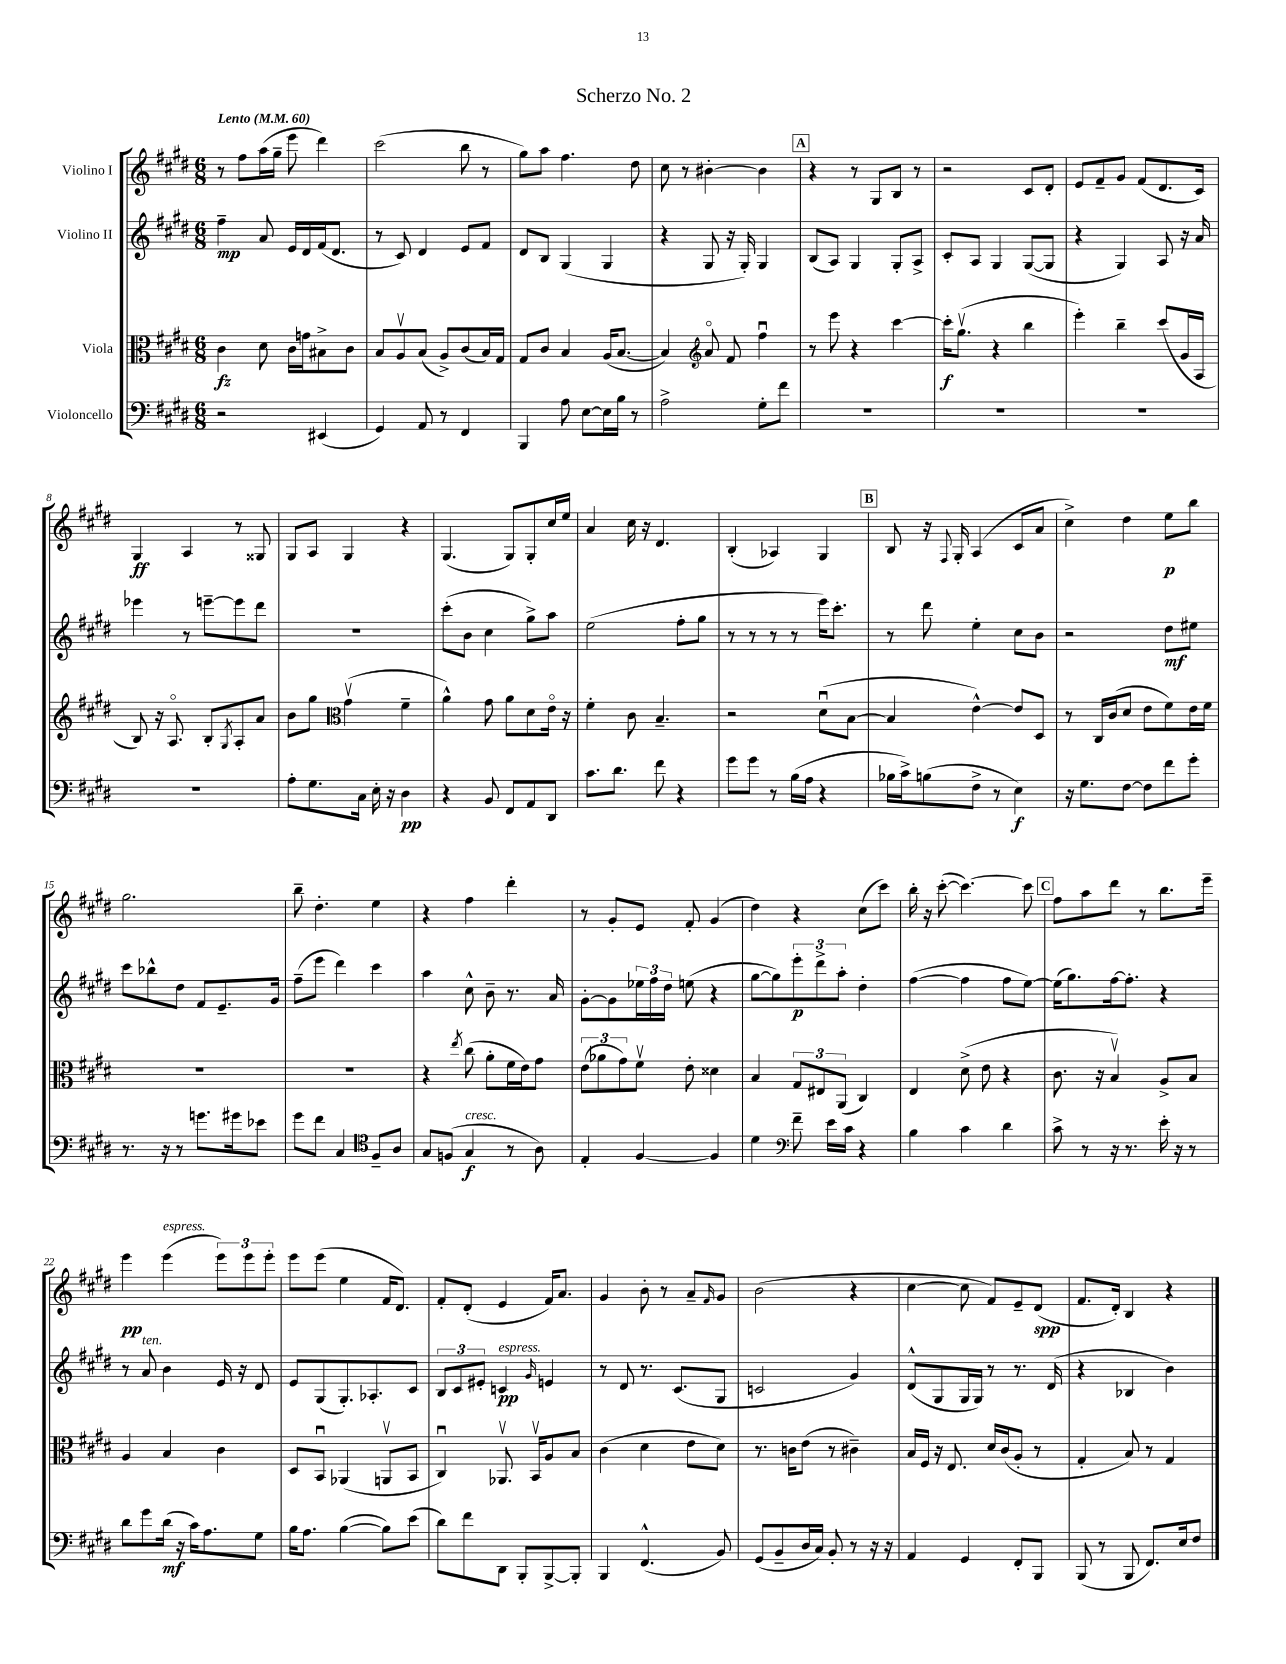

**kern	**kern	**kern	**kern
*staff4	*staff3	*staff2	*staff1
*clefF4	*clefC3	*clefG2	*clefG2
*k[f#c#g#d#]	*k[f#c#g#d#]	*k[f#c#g#d#]	*k[f#c#g#d#]
*M6/8	*M6/8	*M6/8	*M6/8
*MM60	*MM60	*MM60	*MM60
2r	4c#	4ff#~	8r
.	.	.	8ff#
.	8d#	8a	(16aa
.	.	.	16gg#~
.	16c#	16e	8eee
.	16g	16d#	.
(4EE#	8B#^	(16f#	4ddd#)
.	.	8.d#	.
.	8c#	.	.
=	=	=	=
4GG#)	8B	8r	(2ccc#
.	8Av	8c#)	.
8AA	(8B	4d#	.
8r	8A^)	.	.
4FF#	(8c#	8e	8bb
.	16B)	8f#	8r
.	16G#	.	.
=	=	=	=
4BBB	8G#	8d#	8gg#)
.	8c#	8B	8aa
8A	4B	(4G#	4.ff#
[8E	.	.	.
16E]	(16A	4G#	.
16B	[8.B	.	.
8r	.	.	8dd#
=	=	=	=
2A^	4B])	4r	8cc#
.	.	.	8r
*	*clefG2	*	*
.	8ao	8G#	[4b#'
.	8f#	16r	.
.	.	16G#')	.
8G#'	4ff#u	4G#	4b#]
8f#	.	.	.
=	=	=	=
2.r	8r	(8B	4r
.	8eee	8A)	.
.	4r	4G#	8r
.	.	.	8G#
.	[4ccc#	8G#'	8B
.	.	8A^	8r
=	=	=	=
2.r	16ccc#']	8c#'	2r
.	(8.gg#v	.	.
.	.	8A	.
.	4r	4G#	.
.	4bb	([8G#	8c#
.	.	8G#]	8d#'
=	=	=	=
2.r	4eee')	4r	8e
.	.	.	8f#~
.	4bb~	4G#)	8g#
.	.	.	(8f#
.	(8ccc#	8A	8.d#
.	16g#	16r	.
.	16A	16a	16c#)
=	=	=	=
2.r	8B)	4eee-	4G#
.	16r	.	.
.	8.Ao	.	.
.	.	8r	4A
.	8B'	[8eee~	.
.	8qG#	.	.
.	8A'	8eee]	8r
.	8a	8ddd#	8G##
=	=	=	=
8A'	8b	2.r	8G#
8.G#	8gg#	.	8A
*	*clefC3	*	*
.	(4g#v	.	4G#
16C#	.	.	.
16E'	.	.	.
16r	.	.	.
4D#	4f#~	.	4r
=	=	=	=
4r	4a^^)	(8ccc#'	(4.G#
.	.	8b	.
8BB	8g#	4cc#	.
8FF#	8a	.	8G#)
8AA	8d#	8gg#^)	8G#'
8DD#	16eo	8aa	16cc#
.	16r	.	16ee
=	=	=	=
8.c#	4f#'	(2ee	4a
8.d#	.	.	.
.	8c#	.	16cc#
.	.	.	16r
8f#	4.B~	.	4.d#
4r	.	8ff#'	.
.	.	8gg#	.
=	=	=	=
8g#	2r	8r	(4B'
8g#	.	8r	.
8r	.	8r	4A-)
(16B	.	8r	.
16A	.	.	.
4r	(8d#u	16eee)	4G#
.	.	8.ccc#'	.
.	[8B	.	.
=	=	=	=
16B-	4B]	8r	8B
16c#^)	.	.	.
(8B	.	8ddd#	16r
.	.	.	8qqF#
.	.	.	16G#'
8F#^	[4e^^)	4ee'	(4A
8r	.	.	.
4E)	8e]	8cc#	8c#
.	8D#	8b	8a
=	=	=	=
16r	8r	2r	4cc#^)
8.G#	.	.	.
.	16C#	.	.
.	(16c#	.	.
[8F#	8d#	.	4dd#
8F#]	8e	.	.
8f#	8f#)	8dd#	8ee
8g#'	16e	8ee#	8bb
.	16f#	.	.
=	=	=	=
8.r	2.r	8ccc#	2.gg#
.	.	8bb-^^	.
16r	.	.	.
8r	.	8dd#	.
8.g	.	8f#	.
.	.	8.e~	.
16g#	.	.	.
8e-	.	.	.
.	.	16g#	.
=	=	=	=
8g#	2.r	(8ff#~	8bb~
8f#	.	8eee	4.dd#'
4C#	.	4ddd#)	.
*clefC4	*	*	*
8F#~	.	4ccc#	4ee
8A	.	.	.
=	=	=	=
8G#	4r	4aa	4r
(8F	.	.	.
.	8qee	.	.
4G#	(8cc#	8cc#^^	4ff#
.	8a'	8b~	.
8r	16f#	8.r	4ddd#'
.	16e)	.	.
8A)	8g#	.	.
.	.	16a	.
=	=	=	=
4E'	(12e	[8g#'	8r
.	12a-	.	.
.	.	8g#]	8g#'
.	12g#)	.	.
[4F#	8f#v	24ee-	8e
.	.	24ff#	.
.	.	24dd#	.
.	8e'	(8ee	8f#'
4F#]	4d##	4r	(4g#
=	=	=	=
4d#	4B	[8gg#	4dd#)
.	.	8gg#])	.
*clefF4	*	*	*
8f#~	12G#	12eee'	4r
.	12E#	12ddd#^	.
16e	.	.	.
.	(12AA	12aa'	.
16c#	.	.	.
4r	4C#)	4dd#'	(8cc#
.	.	.	8ccc#)
=	=	=	=
4B	4E	([4ff#	16bb'
.	.	.	16r
.	.	.	([8ccc#'
4c#	(8d#^	4ff#]	4.ccc#_)
.	8e	.	.
4d#	4r	8ff#	.
.	.	[8ee)	8ccc#]
=	=	=	=
8c#^	8.c#	(16ee]	8ff#
.	.	8.gg#)	.
8r	.	.	8aa
.	16r	.	.
16r	4Bv)	[16ff#	8ddd#
8.r	.	8.ff#']	.
.	.	.	8r
16e'	8A^	4r	8.bb
16r	.	.	.
8r	8B	.	.
.	.	.	16eee~
=	=	=	=
8d#	4A	8r	4eee
8g#	.	8a	.
(16d#	4B	4b	(4eee
16r	.	.	.
16c#)	.	.	.
8.A	.	.	.
.	4c#	16e	12eee)
.	.	16r	.
.	.	.	12eee
8G#	.	8d#	.
.	.	.	12eee'
=	=	=	=
16B	8D#	8e	8eee
8.A	.	.	.
.	8BBu	(8G#	(8eee
([4B	(4AA-	8.G#')	4ee
.	.	8.A-'	.
8B])	8AAv	.	16f#
.	.	.	8.d#)
(8e	8BB	8c#	.
=	=	=	=
8d#)	4C#u)	12B	8f#'
.	.	12c#	.
8f#	.	.	(8d#'
.	.	12e#'	.
8DD#	8.AA-v	4c	4e
8BBB'	.	.	.
.	16BBv	.	.
.	.	16qqg#	.
[8BBB^	8A	4e	16f#)
.	.	.	8.a
8BBB']	8B	.	.
=	=	=	=
4BBB	(4c#	8r	4g#
.	.	8d#	.
(4.FF#^^	4d#	8.r	8b'
.	.	.	8r
.	.	(8.c#	.
.	8e	.	8a~
.	.	.	16qqf#
8BB)	8d#)	8G#	8g#
=	=	=	=
(8GG#	8.r	2c	(2b
8BB~	.	.	.
.	16c	.	.
16D#	(8e	.	.
16C#)	.	.	.
8BB'	8r	.	.
8r	4c#~)	4g#)	4r
16r	.	.	.
16r	.	.	.
=	=	=	=
4AA	16B	(8d#^^	[4cc#
.	16F#	.	.
.	16r	8G#	.
.	8.E	.	.
4GG#	.	16G#	8cc#]
.	.	16G#)	.
.	16d#	8r	8f#)
.	(16c#	.	.
8FF#'	8A'	8.r	8e~
8BBB	8r	.	(8d#
.	.	(16d#	.
=	=	=	=
(8BBB	4G#'	4r	8.f#
8r	.	.	.
.	.	.	16d#')
8BBB	8B)	4B-	4B
8.FF#)	8r	.	.
.	4G#	4b)	4r
16E	.	.	.
8F#	.	.	.
==	==	==	==
*-	*-	*-	*-
